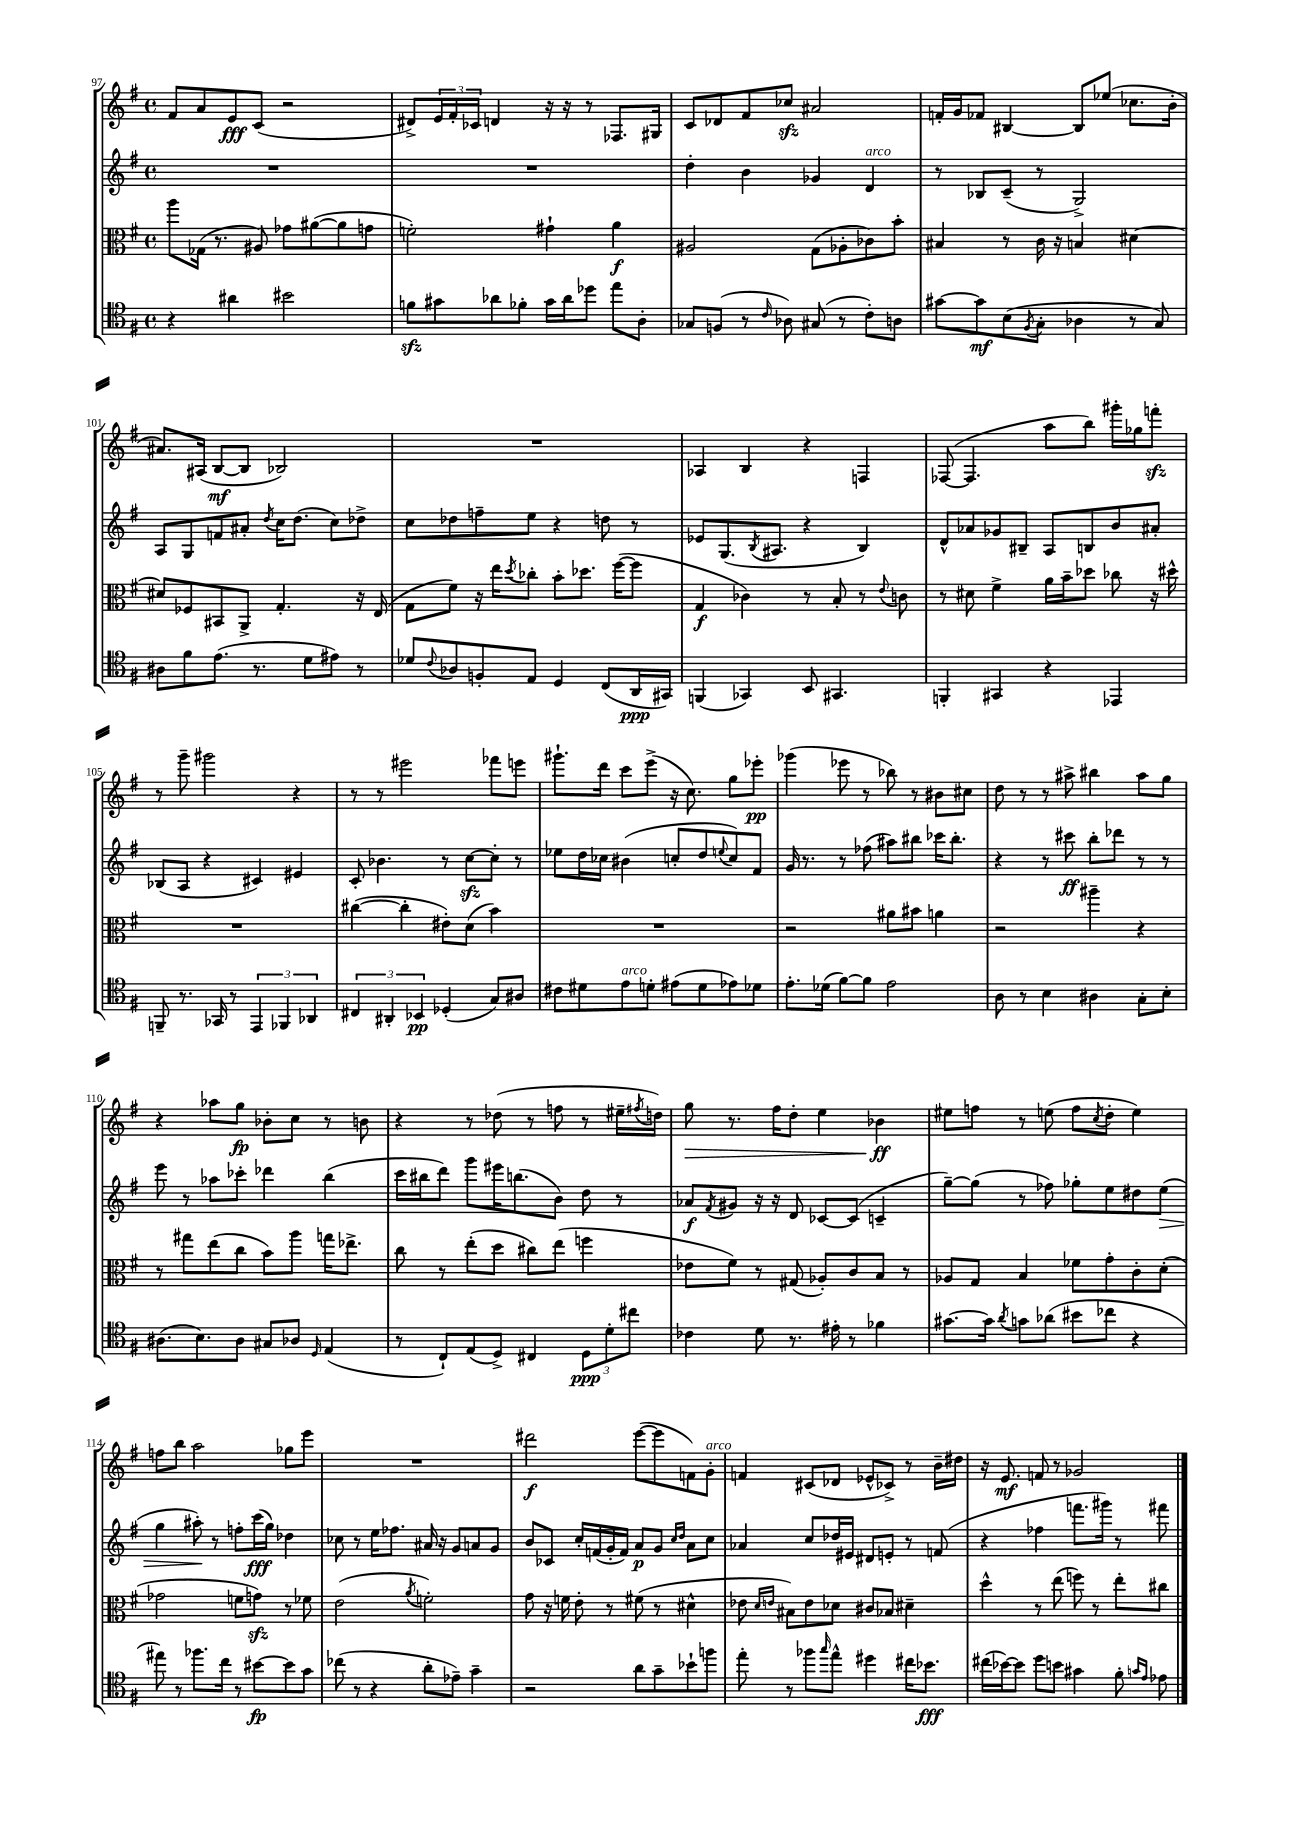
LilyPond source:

<<
\new StaffGroup <<
\new Staff = "s0" {
    \clef treble \key g \major \defaultTimeSignature \time 4/4
    fis'8 a'8 e'8\fff c'8( r2 |
    dis'8->) \tuplet 3/2 { e'16 fis'16-. ces'16 } d'4 r16 r16 r8 fes8. gis16 |
    c'8 des'8 fis'8 ces''8\sfz ais'2 |
    f'16-. g'16 fes'8 bis4~ bis8 ees''8( ces''8. b'16-. |
    ais'8.) ais16( b8~\mf b8 bes2) |
    R1 |
    aes4 b4 r4 f4 |
    fes8~( fes4. a''8 b''8) gis'''16-. ges''16 f'''8-.\sfz |
    r8 g'''8-- gis'''2 r4 |
    r8 r8 eis'''2 fes'''8 e'''8 |
    gis'''8.-! d'''16 c'''8 e'''8->( r16 c''8.) g''8 ees'''8-.\pp |
    ges'''4( ees'''8 r8 bes''8) r8 bis'8 cis''8 |
    d''8 r8 r8 ais''8-> bis''4 ais''8 g''8 |
    r4 aes''8 g''8\fp bes'8-. c''8 r8 b'8 |
    r4 r8 des''8( r8 f''8 r8 eis''16-- \acciaccatura { fis''8 } d''16) |
    g''8\> r8. fis''16 d''8-. e''4 bes'4\ff\! |
    eis''8 f''8 r8 e''8( f''8 \acciaccatura { c''8 } d''8-. e''4) |
    f''8 b''8 a''2 ges''8 e'''8 |
    R1 |
    dis'''2\f e'''8~( e'''8 f'8) g'8-.^\markup { \italic "arco" } |
    f'4 cis'8( des'8 ees'8-^ ces'8->) r8 b'16-- dis''16 |
    r16 e'8.\mf f'8 r8 ges'2 \bar "|." |
}
\new Staff = "s1" {
    \clef treble \key g \major \defaultTimeSignature \time 4/4
    R1 |
    R1 |
    d''4-. b'4 ges'4 d'4^\markup { \italic "arco" } |
    r8 bes8 c'8--( r8 g2->) |
    a8 g8 f'8 ais'8-. \acciaccatura { d''8 } c''16 d''8.( c''8) des''8-> |
    c''8 des''8 f''8-- e''8 r4 d''8 r8 |
    ees'8 g8.( \acciaccatura { b8 } ais8. r4 b4) |
    d'8-^ aes'8 ges'8 bis8-- a8 b8 b'8 ais'8-. |
    bes8( a8 r4 cis'4) eis'4 |
    c'8-. bes'4. r8 c''8~\sfz c''8-. r8 |
    ees''8 d''16 ces''16 bis'4( c''8-. d''8 \appoggiatura { e''8 } c''8) fis'8 |
    g'16 r8. r8 fes''8( ais''8) bis''8 ces'''16 bis''8.-. |
    r4 r8 cis'''8\ff b''8-. des'''8 r8 r8 |
    e'''8 r8 aes''8 ces'''8-. des'''4 b''4( |
    c'''16 bis''16 d'''8) g'''8 eis'''16 b''8.( b'8) d''8 r8 |
    aes'8\f \acciaccatura { fis'8 } gis'8 r16 r16 d'8 ces'8~ ces'8( c'4-- |
    g''8~--) g''8( r8 fes''8) ges''8-. e''8 dis''8 e''8\>( |
    g''4 ais''8-.\!) r8 f''8-. c'''16\fff( g''16) des''4 |
    ces''8 r8 e''16 fes''8. ais'16 r16 g'8 a'8 g'8 |
    b'8 ces'8 c''16-. f'16( g'16-. f'16) a'8\p g'8 \grace { c''16 d''16 } a'8 c''8 |
    aes'4 c''8 des''16 eis'16 dis'8 e'8-. r8 f'8( |
    r4 fes''4 f'''8. gis'''16) r8 fis'''8 \bar "|." |
}
\new Staff = "s2" {
    \clef alto \key g \major \defaultTimeSignature \time 4/4
    a''8 ges16( r8. ais8) ges'8 ais'8~( ais'8 g'8 |
    f'2-.) gis'4-! a'4\f |
    ais2 g8( aes8-. ces'8) b'8-. |
    bis4 r8 c'16 r16 b4 dis'4~ |
    dis'8 fes8 bis,8 a,8-> g4.-. r16 e16( |
    g8 fis'8) r16 e''16 \acciaccatura { d''8 } ces''8-. b'8-. des''8. fis''16~( fis''8 |
    g4\f ces'4) r8 b8-. r8 \appoggiatura { e'8 } c'8 |
    r8 dis'8 fis'4-> a'16 b'16-- des''8 ces''8 r16 dis''16-^ |
    R1 |
    cis''4~( cis''4-. eis'8-.) d'8( b'4) |
    R1 |
    r2 ais'8 bis'8 a'4 |
    r2 ais''4-- r4 |
    r8 gis''8 e''8( c''8 b'8) a''8 g''16 ees''8.-> |
    c''8 r8 e''8-.( d''8 cis''8) e''8( f''4 |
    ees'8 fis'8) r8 gis8( aes8-.) c'8 b8 r8 |
    aes8 g8 b4 fes'8 g'8-. c'8-. d'8-.( |
    ges'2 f'8 g'8\sfz) r8 fes'8 |
    e'2( \acciaccatura { a'8 } f'2-.) |
    g'8 r16 f'16 e'8-. r8 fis'8( r8 dis'4-^ |
    ees'8 \grace { d'16 e'16 } bis8) e'8 des'8 cis'8 bes8 dis'4-- |
    d''4-^ r8 e''8( f''8) r8 e''8-. cis''8 \bar "|." |
}
\new Staff = "s3" {
    \clef tenor \key g \major \defaultTimeSignature \time 4/4
    r4 ais'4 bis'2 |
    f'8\sfz gis'8 aes'8 fes'8-. gis'16 aes'16 des''8 e''8 a8-. |
    ges8 f8( r8 \grace { c'16 } aes8) gis8( r8 c'8-.) a8 |
    gis'8~ gis'8\mf b8( \acciaccatura { fis8 } g8-. aes4 r8 g8) |
    ais8 fis'8 e'8.( r8. d'8 eis'8) r8 |
    des'8 \appoggiatura { c'8 } aes8 f8-. e8 d4 c8( a,16\ppp gis,16) |
    f,4( ges,4) b,8 gis,4. |
    f,4-. gis,4 r4 ees,4 |
    f,8-- r8. ges,16 r8 \tuplet 3/2 { e,4 fes,4 aes,4 } |
    \tuplet 3/2 { cis4 ais,4-. bes,4\pp } des4-.( g8) ais8 |
    cis'8 dis'8 e'8^\markup { \italic "arco" } d'8-. eis'8( d'8 ees'8) des'8 |
    e'8.-. des'16( fis'8~) fis'8 e'2 |
    a8 r8 b4 ais4 g8-. b8-. |
    ais8.( b8.) ais8 gis8 aes8 \grace { d16 } e4( |
    r8 c8-!) e8( d8->) cis4 \tuplet 3/2 { d8\ppp d'8-. cis''8 } |
    ces'4 d'8 r8. eis'16-. r8 fes'4 |
    gis'8.~ gis'16 \acciaccatura { a'8 } g'8 aes'8( bis'8 ces''8 r4 |
    eis''8) r8 fes''8. c''16 r8 bis'8~\fp bis'8 g'8 |
    ces''8( r8 r4 a'8-. ees'8--) g'4-- |
    r2 a'8 g'8-- bes'8-! f''8 |
    e''8-. r8 fes''8 \grace { g''16 } e''8-^ dis''4 cis''16 bes'8.\fff |
    cis''16( bes'16~) bes'8 d''8 b'8 gis'4 fis'8-. \grace { g'16 e'16 } ees'8 \bar "|." |
}
>>
>>
\layout { \context { \Score currentBarNumber = #97 } }
